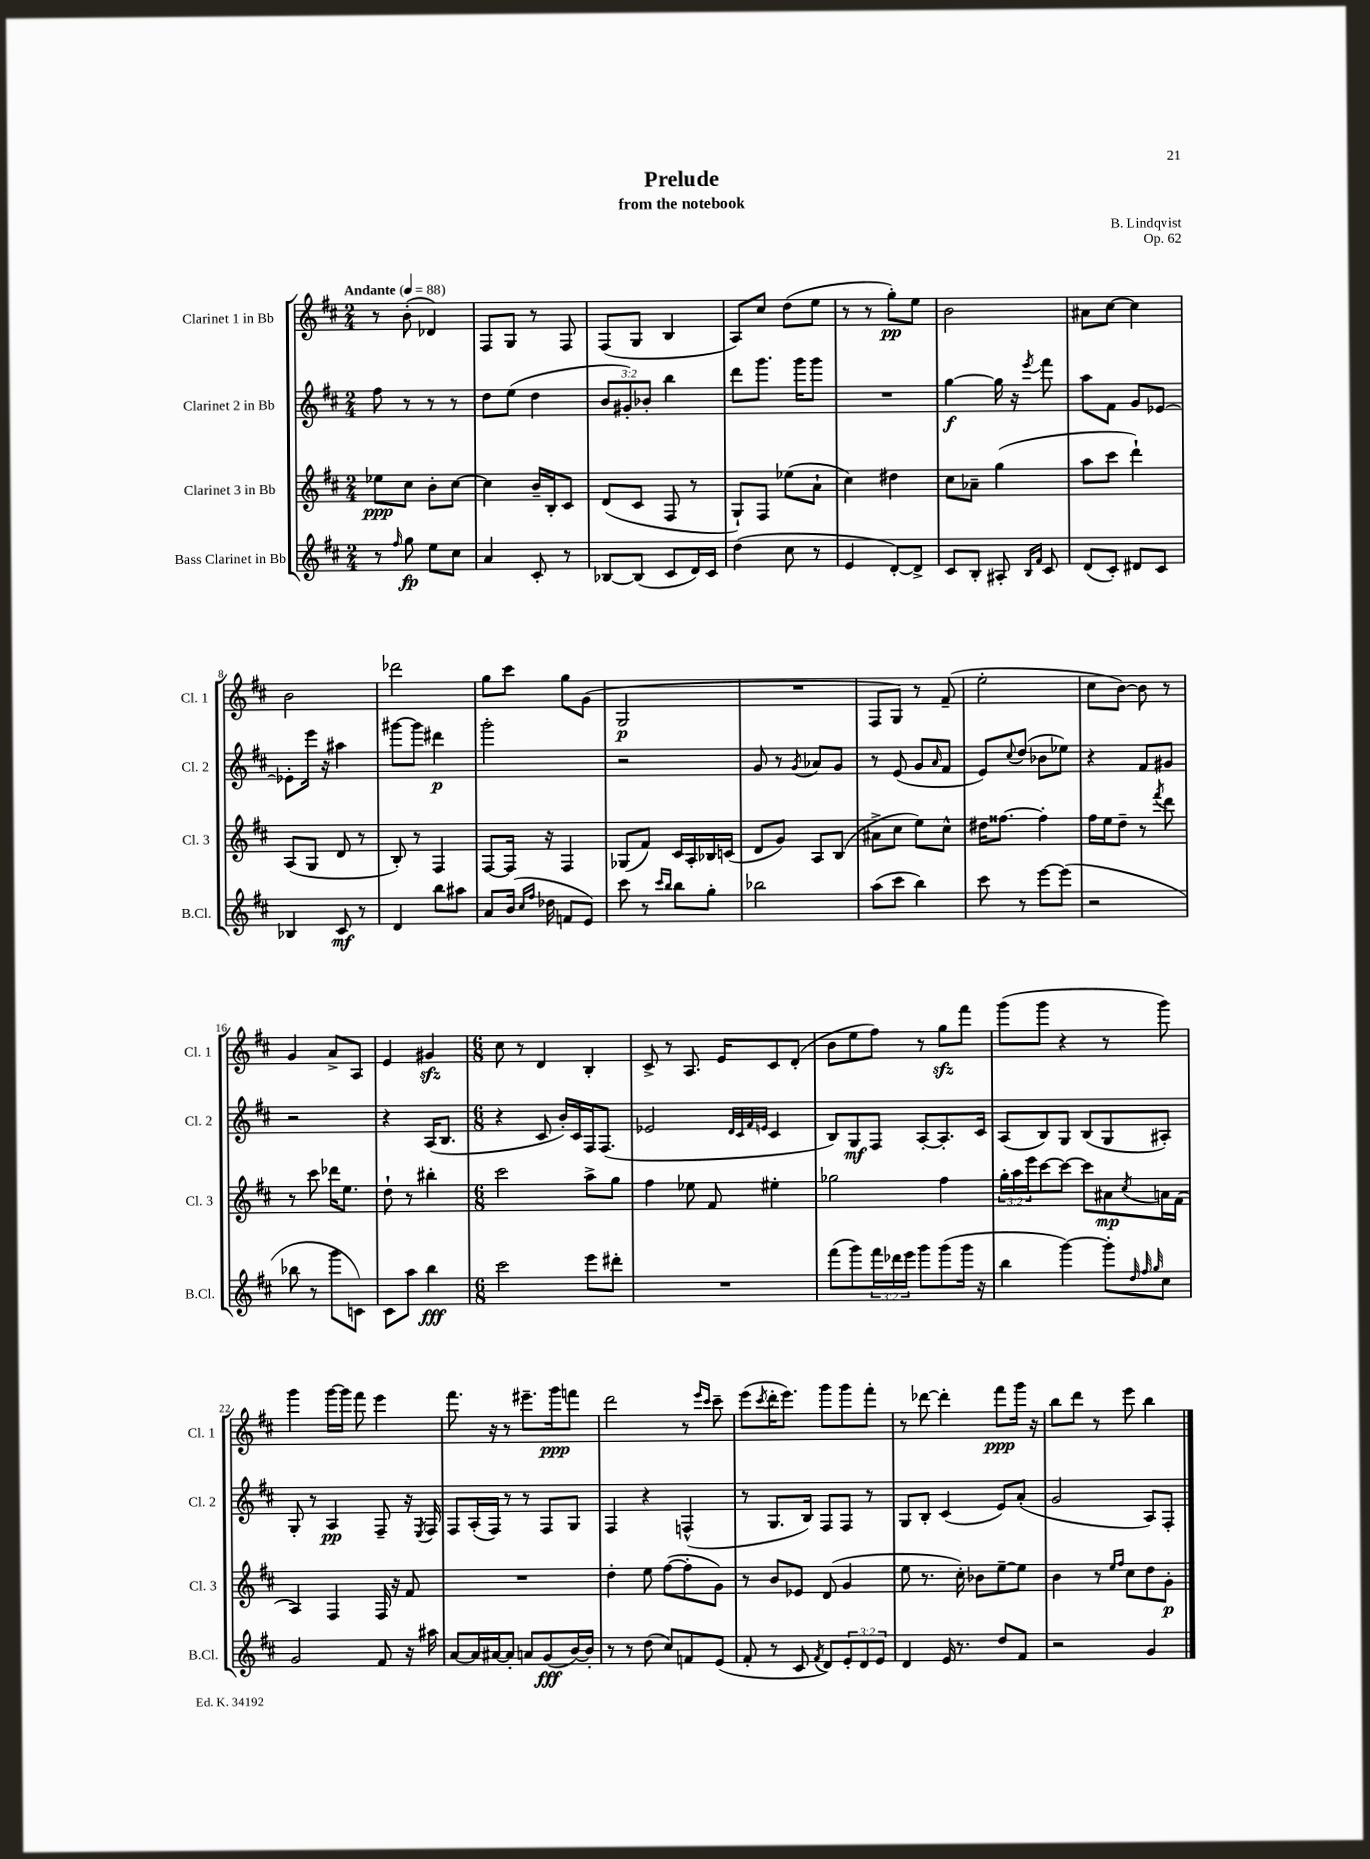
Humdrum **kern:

**kern	**dynam	**kern	**dynam	**kern	**dynam	**kern	**dynam
*part4	*part4	*part3	*part3	*part2	*part2	*part1	*part1
*staff4	*staff4	*staff3	*staff3	*staff2	*staff2	*staff1	*staff1
*I"Bass Clarinet in Bb	*	*I"Clarinet 3 in Bb	*	*I"Clarinet 2 in Bb	*	*I"Clarinet 1 in Bb	*
*I'B.Cl.	*	*I'Cl. 3	*	*I'Cl. 2	*	*I'Cl. 1	*
*clefG2	*	*clefG2	*	*clefG2	*	*clefG2	*
*k[f#c#]	*	*k[f#c#]	*	*k[f#c#]	*	*k[f#c#]	*
*M2/4	*	*M2/4	*	*M2/4	*	*M2/4	*
*MM88	*	*MM88	*	*MM88	*	*MM88	*
=1	=1	=1	=1	=1	=1	=1	=1
!	!	!	!	!	!	!LO:TX:a:B:t=Andante	!
8r	.	8ee-X\L	ppp	8ff#\	.	8r	.
16qqff#/	.	.	.	.	.	.	.
8gg\	fp	8cc#\J	.	8r	.	(8b'\	.
8ee\L	.	8b'\L	.	8r	.	4d-X/)	.
8cc#\J	.	[8cc#\J	.	8r	.	.	.
=2	=2	=2	=2	=2	=2	=2	=2
4a/	.	4cc#\]	.	8dd\L	.	8F#/L	.
.	.	.	.	(8ee\J	.	8G/J	.
8c#'/	.	16b~/LL	.	4dd\	.	8r	.
.	.	16B'/J	.	.	.	.	.
8r	.	8c#/J	.	.	.	8F#/	.
=3	=3	=3	=3	=3	=3	=3	=3
[8B-X/L	.	(8d/L	.	12b/L	.	(8F#/L	.
.	.	.	.	12g#X'/)	.	.	.
(8B-/J]	.	8c#/J	.	.	.	8G/J	.
.	.	.	.	12b-X'/J	.	.	.
8c#/L	.	8F#/	.	4bb\	.	4B/	.
16d/L)	.	8r	.	.	.	.	.
16c#/JJ	.	.	.	.	.	.	.
=4	=4	=4	=4	=4	=4	=4	=4
(4dd\	.	8G`/L)	.	8ddd\L	.	8A/L)	.
.	.	8F#/J	.	8.ggg\J	.	8cc#/J	.
8cc#\	.	(8ee-X\L	.	.	.	(8dd\L	.
.	.	.	.	16ggg\KL	.	.	.
8r	.	8a`\J	.	8ggg\J	.	8ee\J	.
=5	=5	=5	=5	=5	=5	=5	=5
4e/	.	4cc#\)	.	2r	.	8r	.
.	.	.	.	.	.	8r	.
[8d'/L)	.	4dd#X\	.	.	.	8gg'\L)	pp
8d^/J]	.	.	.	.	.	8ee\J	.
=6	=6	=6	=6	=6	=6	=6	=6
8c#/L	.	8cc#\L	.	[4gg\	f	2b\	.
8B'/J	.	8a-X~\J	.	.	.	.	.
8A#X'/	.	(4gg\	.	16gg\]	.	.	.
.	.	.	.	16r	.	.	.
16qqB/LL	.	.	.	.	.	.	.
16qqf#/JJ	.	.	.	8qeee/	.	.	.
8c#/	.	.	.	8fff#\	.	.	.
=7	=7	=7	=7	=7	=7	=7	=7
(8d/L	.	8aa\L	.	8aa\L	.	8a#X\L	.
8c#'/J)	.	8ccc#\J	.	8f#\J	.	[8cc#\J	.
8d#X/L	.	4ddd`\)	.	8g/L	.	4cc#\]	.
8c#/J	.	.	.	[8e-X/J	.	.	.
!!LO:LB:g=z
=8	=8	=8	=8	=8	=8	=8	=8
4B-X/	.	(8A/L	.	8e-X'\L]	.	2b\	.
.	.	8G/J	.	16eee\Jk	.	.	.
.	.	.	.	16r	.	.	.
8c#/	mf	8d/	.	4aa#X\	.	.	.
8r	.	8r	.	.	.	.	.
=9	=9	=9	=9	=9	=9	=9	=9
4d/	.	8B'/)	.	[8ggg#X\L	.	2ddd-X\	.
.	.	8r	.	8ggg#\J]	.	.	.
8bb\L	.	4F#/	.	4ddd#X\	p	.	.
8aa#X\J	.	.	.	.	.	.	.
=10	=10	=10	=10	=10	=10	=10	=10
8a/L	.	[8F#/L	.	2ggg'\	.	8gg\L	.
(16b/Jk	.	16F#/Jk]	.	.	.	8ccc#\J	.
16qqcc#/LL	.	.	.	.	.	.	.
16qqff#/JJ	.	.	.	.	.	.	.
16dd-X\	.	16r	.	.	.	.	.
8fn/L	.	4F#/	.	.	.	8gg\L	.
8e/J)	.	.	.	.	.	(8g\J	.
=11	=11	=11	=11	=11	=11	=11	=11
8ccc#\	.	(8G-X/L	.	2r	.	2G/	p
8r	.	8f#/J)	.	.	.	.	.
16qqccc#/LL	.	.	.	.	.	.	.
16qqbb/JJ	.	.	.	.	.	.	.
8bb\L	.	16c#/LL	.	.	.	.	.
.	.	16A'/	.	.	.	.	.
8gg'\J	.	16B-X/	.	.	.	.	.
.	.	(16cn/JJ	.	.	.	.	.
=12	=12	=12	=12	=12	=12	=12	=12
2bb-X\	.	8d/L	.	8g/	.	2r	.
.	.	8g/J)	.	8r	.	.	.
.	.	.	.	8qg/	.	.	.
.	.	8A/L	.	8a-X/L	.	.	.
.	.	(8B/J	.	8g/J	.	.	.
=13	=13	=13	=13	=13	=13	=13	=13
(8aa\L	.	8a#X^\L	.	8r	.	8F#/L	.
8ccc#\J	.	8cc#\J	.	(8e/	.	8G/J)	.
4bb\)	.	8ee\L)	.	8g/L	.	8r	.
.	.	.	.	16qqa/	.	.	.
.	.	8cc#^^\J	.	8f#/J	.	(8f#~/	.
=14	=14	=14	=14	=14	=14	=14	=14
8ccc#\	.	16dd#X\KL	.	8e/L)	.	2ee'\	.
.	.	[8.ff##X\J	.	.	.	.	.
.	.	.	.	8qqcc#/	.	.	.
8r	.	.	.	(8dd/J	.	.	.
[8eee\L	.	4ff##'\]	.	8b-X\L	.	.	.
(8eee\J]	.	.	.	8ee-X\J)	.	.	.
=15	=15	=15	=15	=15	=15	=15	=15
2r	.	16ff#\LL	.	4r	.	8cc#\L	.
.	.	16ee\J	.	.	.	.	.
.	.	8dd~\J	.	.	.	[8b\J)	.
.	.	8r	.	8f#/L	.	8b\]	.
.	.	8qfff#/	.	.	.	.	.
.	.	8ddd\	.	8g#X/J	.	8r	.
!!LO:LB:g=z
=16	=16	=16	=16	=16	=16	=16	=16
8bb-X\	.	8r	.	2r	.	4g/	.
8r	.	8ccc#\	.	.	.	.	.
8ggg\L	.	16ddd-X\KL	.	.	.	8a^/L	.
.	.	8.ee\J	.	.	.	.	.
8cn\J)	.	.	.	.	.	8A/J	.
=17	=17	=17	=17	=17	=17	=17	=17
8c#\L	.	8dd`\	.	4r	.	4e/	.
8aa\J	.	8r	.	.	.	.	.
4bb\	fff	4bb#X'\	.	(16A/KL	.	4g#Xzz/	.
.	.	.	.	8.B/J	.	.	.
=18	=18	=18	=18	=18	=18	=18	=18
*M6/8	*	*M6/8	*	*M6/8	*	*M6/8	*
2ccc#\	.	2ccc#\	.	4r	.	8cc#\	.
.	.	.	.	.	.	8r	.
.	.	.	.	8c#/	.	4d/	.
.	.	.	.	16b'/LL)	.	.	.
.	.	.	.	16c#/	.	.	.
8eee\L	.	8aa^\L	.	16F#/J	.	4B'/	.
.	.	.	.	(8.F#/J	.	.	.
8ddd#X'\J	.	8gg\J	.	.	.	.	.
=19	=19	=19	=19	=19	=19	=19	=19
2.r	.	4ff#\	.	2e-X/	.	8c#^/	.
.	.	.	.	.	.	8r	.
.	.	8ee-X\	.	.	.	8.A/	.
.	.	8f#/	.	.	.	.	.
.	.	.	.	.	.	16e/KL	.
.	.	.	.	32qqd/LLL	.	.	.
.	.	.	.	32qqc#/	.	.	.
.	.	.	.	32qqf#/	.	.	.
.	.	.	.	32qqen/JJJ	.	.	.
.	.	4ee#X'\	.	4c#/	.	8c#/	.
.	.	.	.	.	.	(8d'/J	.
=20	=20	=20	=20	=20	=20	=20	=20
(8fff#\L	.	2gg-X\	.	8B/L)	.	8b\L	.
8ggg\)	.	.	.	8G/	mf	8ee\	.
24fff#\L	.	.	.	8F#/J	.	8ff#\J)	.
24ddd-X\	.	.	.	.	.	.	.
24eee\JJ	.	.	.	.	.	.	.
8ggg\L	.	.	.	[8A'/L	.	8r	.
(8ggg\	.	4ff#\	.	8.A'/]	.	8ggzz\L	.
16ggg\Jk	.	.	.	.	.	8fff#\J	.
16r	.	.	.	16c#/Jk	.	.	.
=21	=21	=21	=21	=21	=21	=21	=21
4bb\	.	24gg'\LL	.	(8A/L	.	(8ggg\L	.
.	.	24aa\	.	.	.	.	.
.	.	24eee\J	.	.	.	.	.
.	.	[8ccc#\	.	8B/)	.	8ggg\J	.
[4ggg\)	.	8ccc#\J_	.	8G/J	.	4r	.
.	.	8ccc#\L]	.	(8B/L	.	.	.
8ggg'\L]	.	8a#X\	mp	8G/	.	8r	.
32qqdd/	.	.	.	.	.	.	.
32qqff#/	.	.	.	.	.	.	.
32qqgg/	.	8qcc#/	.	.	.	.	.
8cc#\J	.	16an\L	.	8A#X'/J)	.	8ggg\)	.
.	.	(16f#\JJ	.	.	.	.	.
!!LO:LB:g=z
=22	=22	=22	=22	=22	=22	=22	=22
2g/	.	4A/)	.	8G'/	.	4ggg\	.
.	.	.	.	8r	.	.	.
.	.	4F#/	.	4A/	pp	[16ggg\LL	.
.	.	.	.	.	.	16ggg\JJ]	.
.	.	.	.	.	.	8fff#\	.
8f#/	.	16F#/	.	8F#~/	.	4eee\	.
.	.	16r	.	.	.	.	.
16r	.	8f#/	.	16r	.	.	.
.	.	.	.	8qE/	.	.	.
16aa#X\	.	.	.	16F#/	.	.	.
=23	=23	=23	=23	=23	=23	=23	=23
[8a/L	.	2.r	.	8F#/L	.	8.fff#\	.
16a/L]	.	.	.	(16A'/L	.	.	.
[16a#X/J	.	.	.	16F#/JJ)	.	16r	.
8a#'/J]	.	.	.	8r	.	8r	.
8an/L	.	.	.	8r	.	8.eee#X~\L	.
(8g/	fff	.	.	8F#/L	.	.	.
.	.	.	.	.	.	16ggg\k	ppp
[16b/L)	.	.	.	8G/J	.	8fffn\J	.
16b'/JJ]	.	.	.	.	.	.	.
=24	=24	=24	=24	=24	=24	=24	=24
8r	.	4dd'\	.	4F#/	.	2ddd\	.
8r	.	.	.	.	.	.	.
(8dd\	.	8ee\	.	4r	.	.	.
8cc#/L)	.	([8ff#\L	.	.	.	.	.
8fn/	.	8ff#'\]	.	(4Fn^^/	.	8r	.
.	.	.	.	.	.	16qqeee/LL	.
.	.	.	.	.	.	16qqccc#/JJ	.
(8e/J	.	8g\J)	.	.	.	8ccc#~\	.
=25	=25	=25	=25	=25	=25	=25	=25
8f#'/	.	8r	.	8r	.	(8eee\L	.
.	.	.	.	.	.	8qccc#/	.
8r	.	8b/L	.	8.G/L	.	16ddd'\K	.
.	.	.	.	.	.	8.eee\J)	.
8c#/	.	8e-X/J	.	.	.	.	.
.	.	.	.	16B/Jk)	.	.	.
8qf#/	.	.	.	.	.	.	.
8d/L)	.	(8d/	.	8F#/L	.	8ggg\L	.
12e'/	.	4g/	.	8F#/J	.	8ggg\	.
12d/	.	.	.	.	.	.	.
.	.	.	.	8r	.	8fff#'\J	.
12e/J	.	.	.	.	.	.	.
=26	=26	=26	=26	=26	=26	=26	=26
4d/	.	8ee\	.	8G/L	.	8r	.
.	.	8.r	.	8B'/J	.	[8ddd-X\	.
16e/	.	.	.	(4c#/	.	4ddd-'\]	.
8.r	.	16cc#'\)	.	.	.	.	.
.	.	8b-X\L	.	.	.	.	.
8dd/L	.	[8ee~\	.	8e/L)	.	8fff#\L	ppp
8f#/J	.	8ee\J]	.	(8a'/J	.	16ggg\Jk	.
.	.	.	.	.	.	16r	.
=27	=27	=27	=27	=27	=27	=27	=27
2r	.	4b\	.	2g/	.	8bb\L	.
.	.	.	.	.	.	8ddd\J	.
.	.	8r	.	.	.	8r	.
.	.	16qqee/LL	.	.	.	.	.
.	.	16qqff#/JJ	.	.	.	.	.
.	.	8cc#\L	.	.	.	8eee\	.
4g/	.	8dd\	.	8A/L)	.	4bb\	.
.	.	8g'\J	p	8F#'/J	.	.	.
==	==	==	==	==	==	==	==
*-	*-	*-	*-	*-	*-	*-	*-
